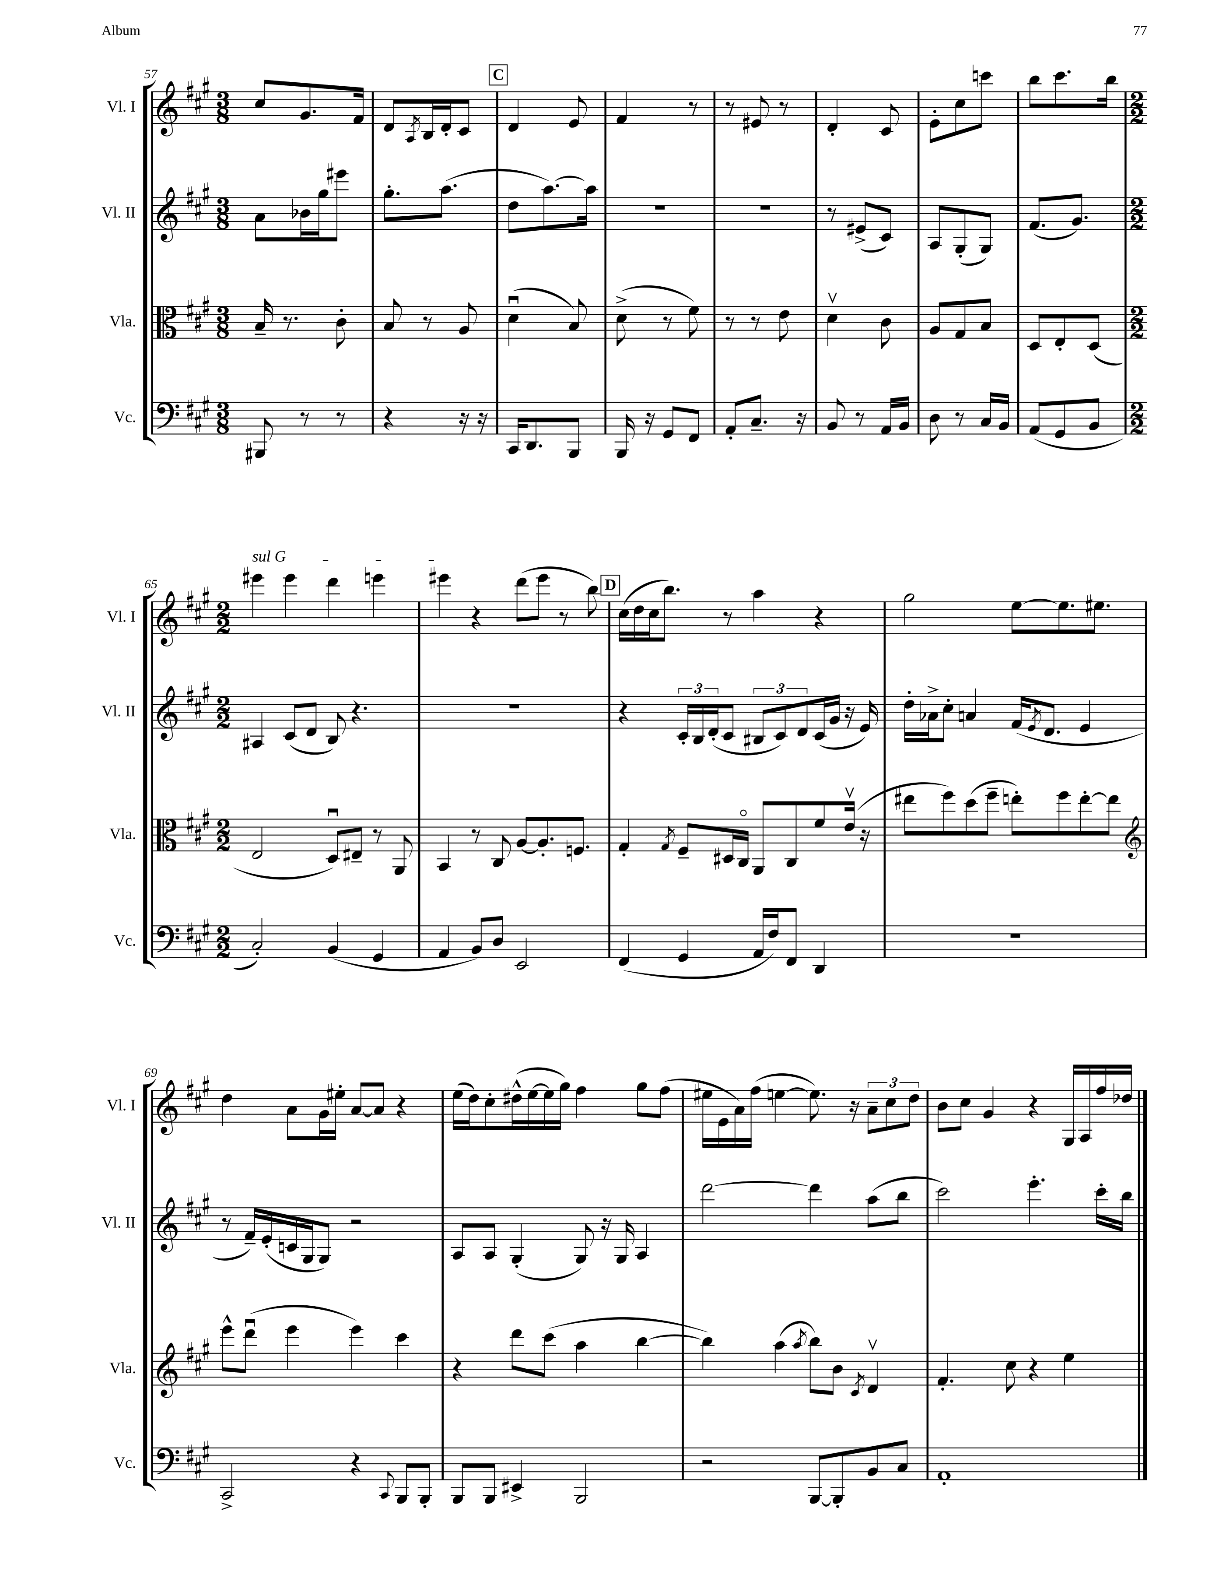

**kern	**kern	**kern	**kern
*staff4	*staff3	*staff2	*staff1
*clefF4	*clefC3	*clefG2	*clefG2
*k[f#c#g#]	*k[f#c#g#]	*k[f#c#g#]	*k[f#c#g#]
*M3/8	*M3/8	*M3/8	*M3/8
8BBB#	16B~	8a	8cc#
.	8.r	.	.
8r	.	16b-	8.g#
.	.	16gg#	.
8r	8c#'	8eee#	.
.	.	.	16f#
=	=	=	=
4r	8B	8.gg#'	8d
.	.	.	8qA
.	8r	.	16B
.	.	(8.aa	16d'
16r	8A	.	8c#
16r	.	.	.
=	=	=	=
16CC#	(4du	8dd	4d
8.DD	.	.	.
.	.	[8.aa)	.
8BBB	8B)	.	8e
.	.	16aa]	.
=	=	=	=
16BBB	(8d^	4.r	4f#
16r	.	.	.
8GG#	8r	.	.
8FF#	8f#)	.	8r
=	=	=	=
8AA'	8r	4.r	8r
8.C#~	8r	.	8e#
.	8e	.	8r
16r	.	.	.
=	=	=	=
8BB	4dv	8r	4d'
8r	.	(8e#^	.
16AA	8c#	8c#)	8c#
16BB	.	.	.
=	=	=	=
8D	8A	8A	8e'
8r	8G#	(8G#'	8cc#
16C#	8B	8G#)	8ccc
16BB	.	.	.
=	=	=	=
(8AA	8D	(8.f#	8bb
8GG#	8E'	.	8.ccc#
.	.	8.g#)	.
8BB	(8D	.	.
.	.	.	16bb
=	=	=	=
*M2/2	*M2/2	*M2/2	*M2/2
2C#')	2E	4A#	4eee#
.	.	(8c#	4eee#
.	.	8d	.
(4BB	8Du)	8B)	4ddd
.	8E#~	4.r	.
4GG#	8r	.	4eee
.	8AA	.	.
=	=	=	=
4AA	4BB	1r	4eee#
8BB)	8r	.	4r
8D	8C#	.	.
2EE	[8A	.	(8ddd
.	8.A']	.	8eee#
.	.	.	8r
.	8.F	.	.
.	.	.	8bb)
=	=	=	=
(4FF#	4G#'	4r	(16cc#
.	.	.	16dd
.	.	.	16cc#
.	.	.	8.bb)
.	8qG#	.	.
4GG#	8F#~	24c#'	.
.	.	24B	.
.	.	(24d'	.
.	16D#	8c#	8r
.	16C#o	.	.
16AA	8AA	12B#	4aa
16F#)	.	.	.
.	.	12c#)	.
8FF#	8C#	.	.
.	.	12d	.
4DD	8f#	(16c#	4r
.	.	16g#	.
.	(16ev	16r	.
.	16r	16e)	.
=	=	=	=
1r	8ee#	16dd'	2gg#
.	.	16a-^	.
.	8ff#)	8cc#'	.
.	(8dd	4a	.
.	8ff#~	.	.
.	8ee')	(16f#	[8ee
.	.	8qe	.
.	.	8.d	.
.	8ff#	.	8.ee]
.	[8ee'	4e	.
.	.	.	8.ee#
.	8ee]	.	.
=	=	=	=
*	*clefG2	*	*
2CC#^	8eee^^	8r	4dd
.	(8dddu	16f#~)	.
.	.	(16e'	.
.	4eee	16c	8a
.	.	16G#	.
.	.	8G#)	16g#
.	.	.	16ee#'
4r	4eee)	2r	[8a
.	.	.	8a]
8qqCC#	.	.	.
8BBB	4ccc#	.	4r
8BBB'	.	.	.
=	=	=	=
8BBB	4r	8A	(16ee
.	.	.	16dd)
8BBB	.	8A	8cc#'
4EE#^	8ddd	(4G#'	(16dd#^^
.	.	.	[16ee
.	(8ccc#	.	16ee]
.	.	.	16gg#)
2BBB	4aa	8G#)	4ff#
.	.	16r	.
.	.	16G#	.
.	[4bb	4A	8gg#
.	.	.	(8ff#
=	=	=	=
2r	4bb])	[2ddd	16ee#
.	.	.	16e
.	.	.	16a)
.	.	.	(16ff#
.	(4aa	.	[4ee
.	8qaa	.	.
[8BBB	8bb)	4ddd]	8.ee])
8BBB']	8b	.	.
.	.	.	16r
.	8qc#	.	.
8BB	4dv	(8aa	12a~
.	.	.	12cc#
8C#	.	8bb	.
.	.	.	12dd
=	=	=	=
1AA'	4.f#'	2ccc#)	8b
.	.	.	8cc#
.	.	.	4g#
.	8cc#	.	.
.	4r	4.eee'	4r
.	4ee	.	16G#
.	.	.	16A
.	.	16ccc#'	16ff#
.	.	16bb	16dd-
==	==	==	==
*-	*-	*-	*-
